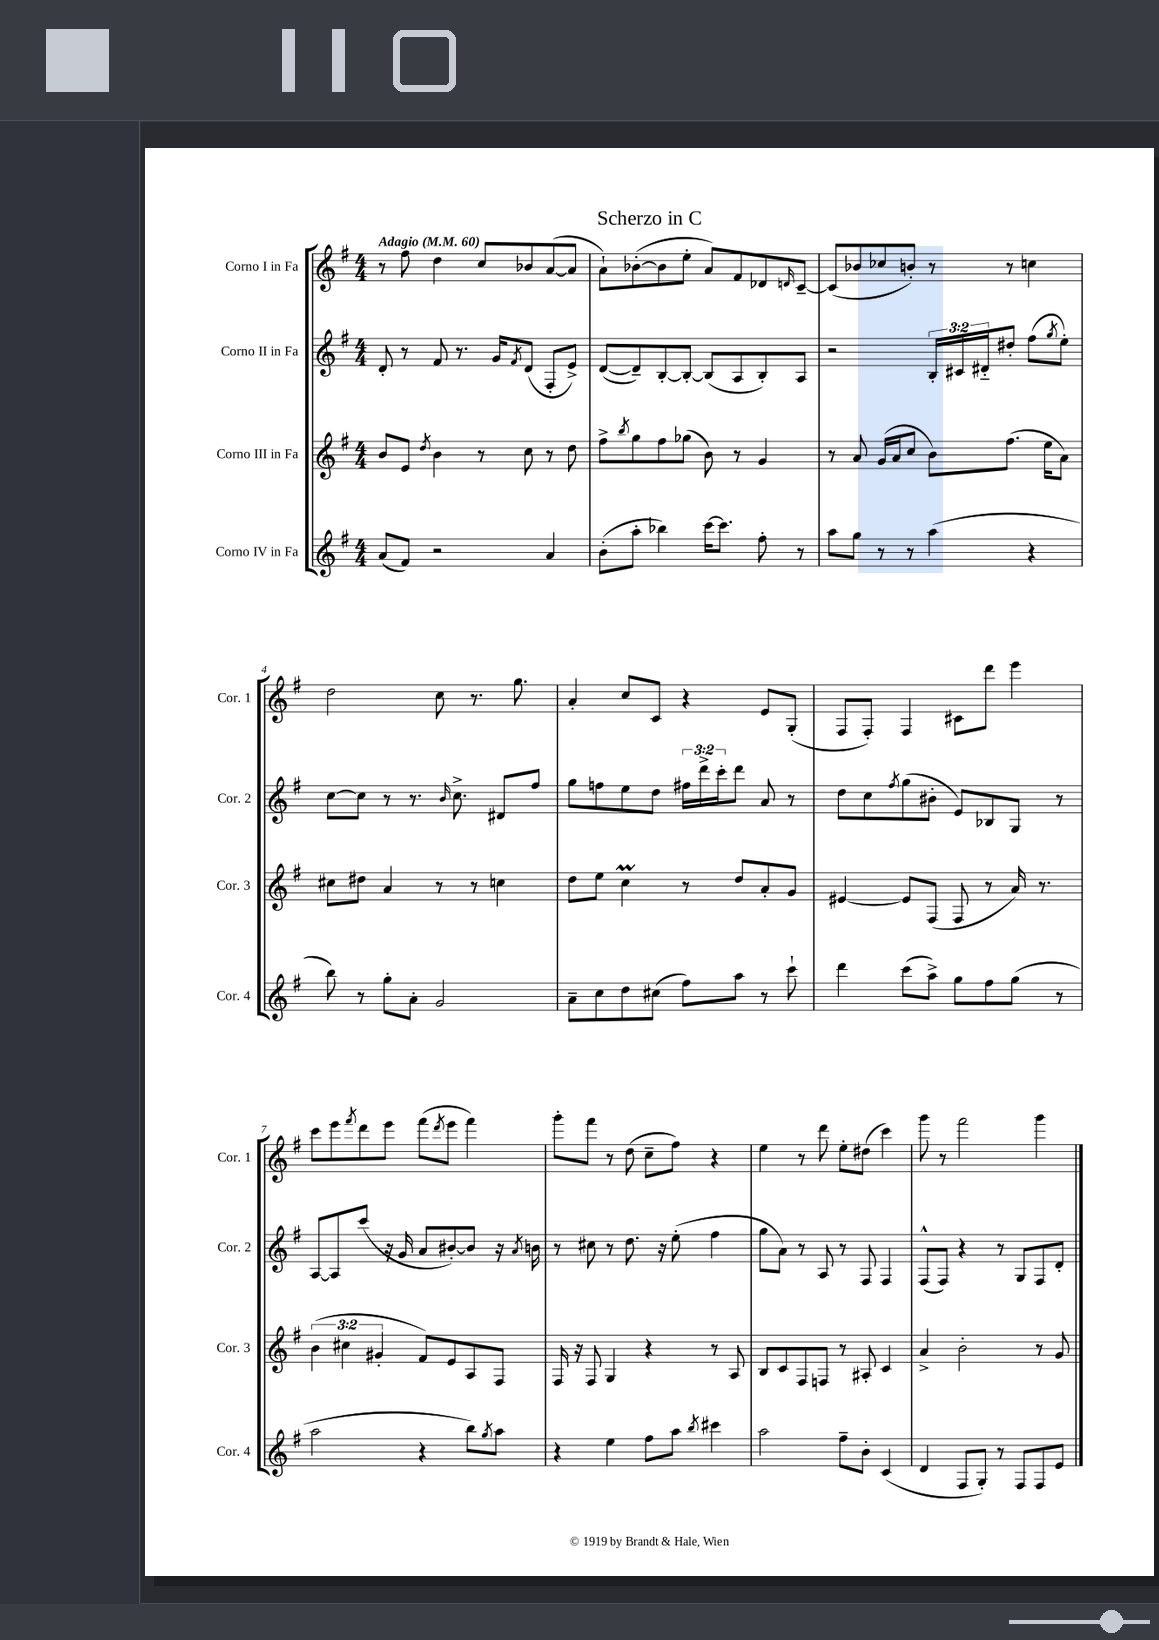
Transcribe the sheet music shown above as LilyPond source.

\header { title = "Scherzo in C" }
<<
\new StaffGroup <<
\new Staff = "s0" \with { instrumentName = "Corno I in Fa" shortInstrumentName = "Cor. 1" } {
    \clef treble \key g \major \numericTimeSignature \time 4/4 \tempo "Adagio" 4 = 60
    r8 fis''8 d''4 c''8 bes'8 a'8~( a'8 |
    a'8-!) bes'8~-.( bes'8 e''8-. a'8) fis'8 des'8 \grace { d'16 } c'8~-- |
    c'8( bes'8 ces''8 b'8-.) r8 r8 c''4 |
    d''2 c''8 r8. g''8. |
    a'4-. c''8 c'8 r4 e'8 g8-.( |
    fis8 fis8-.) fis4 cis'8 d'''8 e'''4 |
    c'''8 e'''8 \acciaccatura { fis'''8 } d'''8 e'''8 fis'''8( \acciaccatura { d'''8 } e'''8 fis'''4) |
    g'''8-. fis'''8 r8 d''8( c''8-- fis''8) r4 |
    e''4 r8 d'''8 e''8-. dis''8( c'''4) |
    g'''8 r8 fis'''2 g'''4 \bar "|." |
}
\new Staff = "s1" \with { instrumentName = "Corno II in Fa" shortInstrumentName = "Cor. 2" } {
    \clef treble \key g \major \numericTimeSignature \time 4/4 \override Staff.TupletNumber.text = #tuplet-number::calc-fraction-text
    d'8-. r8 fis'8 r8. g'16 \acciaccatura { fis'8 } d'8( fis8-. e'8->) |
    d'8~( d'8--) b8~-. b8~-. b8( a8 b8-.) a8 |
    r2 \tuplet 3/2 { b16-. cis'16 dis'16-_ } dis''8-. fis''8( \acciaccatura { g''8 } e''8-.) |
    c''8~ c''8 r8 r8. \grace { b'16 } c''8.-> dis'8 fis''8 |
    g''8 f''8 e''8 d''8 \tuplet 3/2 { fis''16 d'''16-> c'''16-. } d'''8 a'8 r8 |
    d''8 c''8 \acciaccatura { fis''8 } g''8( bis'8-. e'8) bes8 g8 r8 |
    a8~ a8 c'''8( r16 g'16 a'8 bis'8~-.) bis'8 r16 \acciaccatura { a'8 } b'16 |
    r8 cis''8 r8 d''8. r16 e''8-.( fis''4 |
    g''8 a'8) r8 a8 r8 fis8 fis4 |
    fis8-^( fis8) r4 r8 g8 fis8 d'8-. \bar "|." |
}
\new Staff = "s2" \with { instrumentName = "Corno III in Fa" shortInstrumentName = "Cor. 3" } {
    \clef treble \key g \major \numericTimeSignature \time 4/4 \override Staff.TupletNumber.text = #tuplet-number::calc-fraction-text
    b'8 e'8 \acciaccatura { d''8 } b'4 r8 c''8 r8 d''8 |
    fis''8-> \acciaccatura { b''8 } g''8 fis''8 ges''8( b'8) r8 g'4 |
    r8 a'8 g'16( a'16 c''8 b'8) fis''8.( e''16 a'8) |
    cis''8 dis''8 a'4 r8 r8 c''4 |
    d''8 e''8 c''4\prall r8 d''8 a'8-. g'8 |
    eis'4~ eis'8 fis8( fis8 r8 a'16) r8. |
    \tuplet 3/2 { b'4( cis''4 gis'4-. } fis'8) e'8 a8 fis8 |
    fis16 r16 fis8 g4 r4 r8 a8 |
    b8 c'8 fis8 f8 r8 ais8-. c'4 |
    a'4-> b'2-. r8 g'8 \bar "|." |
}
\new Staff = "s3" \with { instrumentName = "Corno IV in Fa" shortInstrumentName = "Cor. 4" } {
    \clef treble \key g \major \numericTimeSignature \time 4/4
    a'8( fis'8) r2 a'4 |
    b'8-.( a''8-. bes''4) c'''16~ c'''8. fis''8-. r8 |
    a''8 g''8 r8 r8 a''4( r4 |
    b''8) r8 g''8-. a'8-. g'2 |
    a'8-- c''8 d''8 cis''8( fis''8) a''8 r8 c'''8-! |
    d'''4 c'''8( a''8->) g''8 fis''8 g''8( r8 |
    a''2 r4 b''8) \acciaccatura { g''8 } a''8 |
    r4 e''4 fis''8 a''8 \acciaccatura { b''8 } cis'''4 |
    a''2 fis''8-- b'8-. c'4( |
    d'4 fis8 g8-.) r8 fis8 fis8 e'8 \bar "|." |
}
>>
>>
